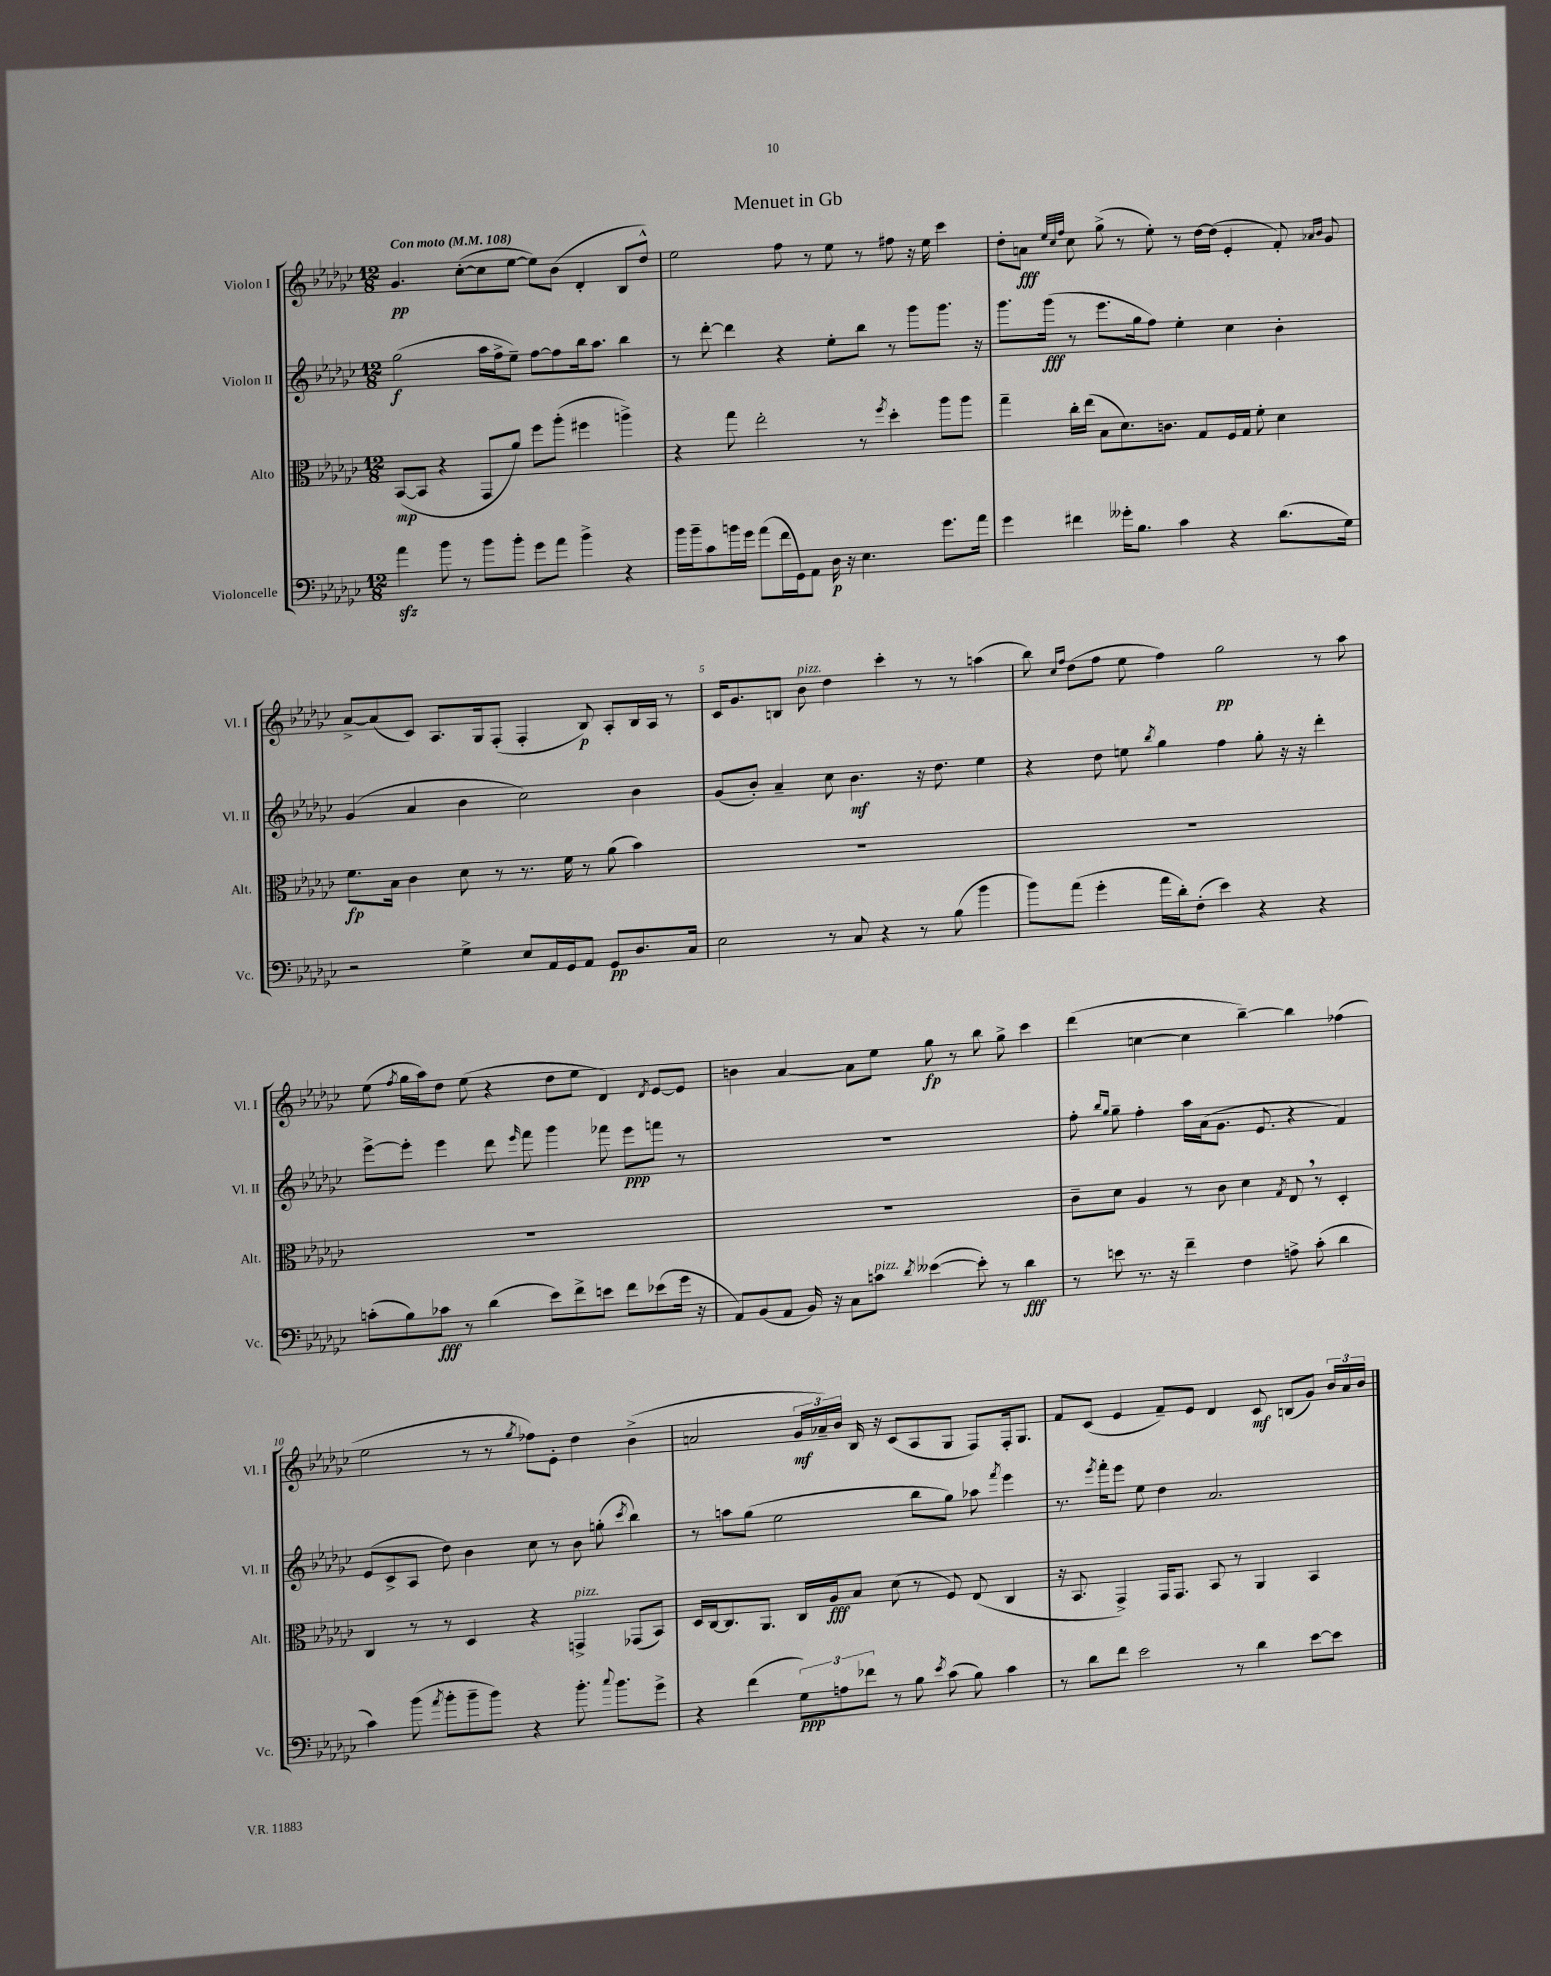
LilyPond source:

\header { title = "Menuet in Gb" }
<<
\new StaffGroup <<
\new Staff = "s0" \with { instrumentName = "Violon I" shortInstrumentName = "Vl. I" } {
    \clef treble \key ges \major \numericTimeSignature \time 12/8 \tempo "Con moto" 4 = 108
    \autoBeamOff ges'4.\pp ces''8[~-.( ces''8 ees''8]~ ees''8[) bes'8]( des'4-. bes8[ des''8]-^) |
    ees''2 f''8 r8 ees''8 r8 fis''8 r16 ees''16 ces'''4 |
    des''8[-. a'8]\fff \grace { ees''32[ ces''32 f''32] } ces''8 ges''8->( r8 ees''8-.) r8 des''16[~ des''16]( ees'4-. f'8-.) \grace { aes'16[ bes'16] } ges'8 |
    aes'8[~-> aes'8( ces'8]) aes8.[ ges16 f8]-.( f4-. bes8\p) aes8[-. bes16 aes16] r8 |
    ces'16[ ges'8. b8] bes'8^\markup { \italic "pizz." } des''4 ces'''4-. r8 r8 a''4( |
    bes''8) \grace { ces''16[ f''16] } des''8[( f''8] ees''8 f''4) ges''2\pp r8 aes''8 |
    ees''8( \acciaccatura { f''8 } ges''16[ aes''16) des''8] ees''8( r4 des''8[ ees''8] des'4) \acciaccatura { des'8 } ees'8[~ ees'8] |
    b'4 aes'4~ aes'8[ ees''8] ges''8\fp r8 bes''8 ges''8-> ces'''4 |
    des'''4( c''4~ c''4 bes''4~--) bes''4 fes''4( |
    ees''2 r8 r8 \acciaccatura { ges''8 } fes''8[) ees'8]-. des''4 bes'4->( |
    a'2 \tuplet 3/2 { ges'16[\mf aes'16--) bes'16] } bes16 r16 ces'8[( aes8 ges8] f8[) f16-. ges8.] |
    f'8[ ces'8]( ees'4 f'8[--) ees'8] des'4 ces'8\mf b8[( ges'8]) \tuplet 3/2 { bes'16[ aes'16 bes'16] } \bar "|." |
}
\new Staff = "s1" \with { instrumentName = "Violon II" shortInstrumentName = "Vl. II" } {
    \clef treble \key ges \major \numericTimeSignature \time 12/8
    \autoBeamOff ges''2\f( aes''16[ f''16-> ees''8]--) f''8[~ f''8 bes''16 aes''8.] bes''4 |
    r8 des'''8~-. des'''4 r4 ees''8[-. bes''8] r8 ges'''8[ ges'''8.] r16 |
    ges'''8.[ ges'''16]\fff( r8 ees'''8.[ ges''16 f''8]) ees''4-. ces''4 bes'4-. |
    ges'4( aes'4 bes'4 ces''2) bes'4 |
    ges'8[( bes'8]-.) aes'4-- ces''8 bes'4.\mf r16 des''8. ees''4 |
    r4 des''8 e''8 \acciaccatura { bes''8 } ges''4 f''4 ges''8-. r16 r16 des'''4-. |
    ees'''8[~-> ees'''8]-. ees'''4 des'''8 \grace { ees'''16 } f'''8 ges'''4 fes'''8 ees'''8[\ppp f'''8] r8 |
    R1. |
    f''8-. \grace { bes''16[ ges''16] } ges''8-- f''4-. aes''16[ aes'16( ges'8.] ees'8. r4 f'4) |
    ees'8[( ces'8-> aes8] des''8) bes'4 ces''8 r8 bes'8 g''8-.( \acciaccatura { ces'''8 } bes''4) |
    r8 a''8[ ges''8]( ees''2 bes''8[ ges''8]) aes''8 \acciaccatura { f'''8 } ees'''4 |
    r8. \acciaccatura { ees'''8 } f'''16[-. ees'''8] ees''8 des''4 aes'2. \bar "|." |
}
\new Staff = "s2" \with { instrumentName = "Alto" shortInstrumentName = "Alt." } {
    \clef alto \key ges \major \numericTimeSignature \time 12/8
    \autoBeamOff bes,8[~\mp( bes,8] r4 ges,8[ aes'8]) f''8[ aes''8]-.( fis''4 a''4->) |
    r4 ges''8 ees''2-. r8 \acciaccatura { f''8 } des''4-. aes''8[ aes''8] |
    ges''4-- ces''16[-. ees''16]( bes8[ des'8.) c'8.] ges8[ f16 ges16] f'8-. des'4 |
    f'8.[\fp bes16] ces'4 des'8 r8 r8. f'16 r8 aes'8( bes'4) |
    R1. |
    R1. |
    R1. |
    R1. |
    ces'8[-- des'8] aes4 r8 ces'8 des'4 \acciaccatura { ges8 } ees8 \breathe r8 des4-. |
    ces4 r8 r8 des4 r4 g,4->^\markup { \italic "pizz." } ges,8[( bes,8]) |
    des16[ ces16~ ces8. aes,8.] ces16[ aes16\fff bes8] des'8( r8 f8) ees8( ces4 |
    r16 bes,8. ges,4->) ges,16[ ges,8.] bes,8 r8 aes,4 bes,4 \bar "|." |
}
\new Staff = "s3" \with { instrumentName = "Violoncelle" shortInstrumentName = "Vc." } {
    \clef bass \key ges \major \numericTimeSignature \time 12/8
    \autoBeamOff aes'4\sfz bes'8 r8 bes'8[ bes'8]-. ges'8[ aes'8] bes'4-> r4 |
    bes'16[ bes'16-- ces'8 b'16 ges'16] aes'8[( f'16 ges,16) aes,8] des16\p r16 ees4. ges'8.[ aes'16] |
    ges'4 fis'4 geses'16[-. bes8.] ces'4 r4 des'8.[( ges16]) |
    r2 ges4-> ees8[ aes,16 ges,16 aes,8] ges,8[\pp des8. ces16] |
    ees2 r8 ces8 r4 r8 bes8( bes'4 |
    bes'8[) aes'8]( ges'4-. aes'16[ des'16-.) f8]-.( ees'4) r4 r4 |
    c'8[-.( bes8) ces'8]\fff r8 des'4( ees'8[) f'8-> e'8] f'8[ ees'8( ges'16] r16 |
    aes,8[) bes,8( aes,8] bes,16) r16 ces8[ c'8]^\markup { \italic "pizz." } \acciaccatura { des'8 } eeses'4~( eeses'8-.) r8 des'4\fff |
    r8 e'8 r8. r16 f'4-- f4 a8-> ces'8-.( des'4 |
    ces'4) bes'8( \acciaccatura { aes'8 } bes'8[-. bes'8-- bes'8]) r4 bes'8.-. \appoggiatura { ces''8 } bes'8.[ ges'8]-> |
    r4 f'4( \tuplet 3/2 { ges8[\ppp) a8 fes'8] } r8 bes8 \acciaccatura { ees'8 } ces'8( bes8) ces'4 |
    r8 des'8[ f'8] ees'2 r8 des'4 ees'8[~ ees'8] \bar "|." |
}
>>
>>
\layout { \context { \Score \override BarNumber.break-visibility = ##(#f #t #t) barNumberVisibility = #(every-nth-bar-number-visible 5) } }
